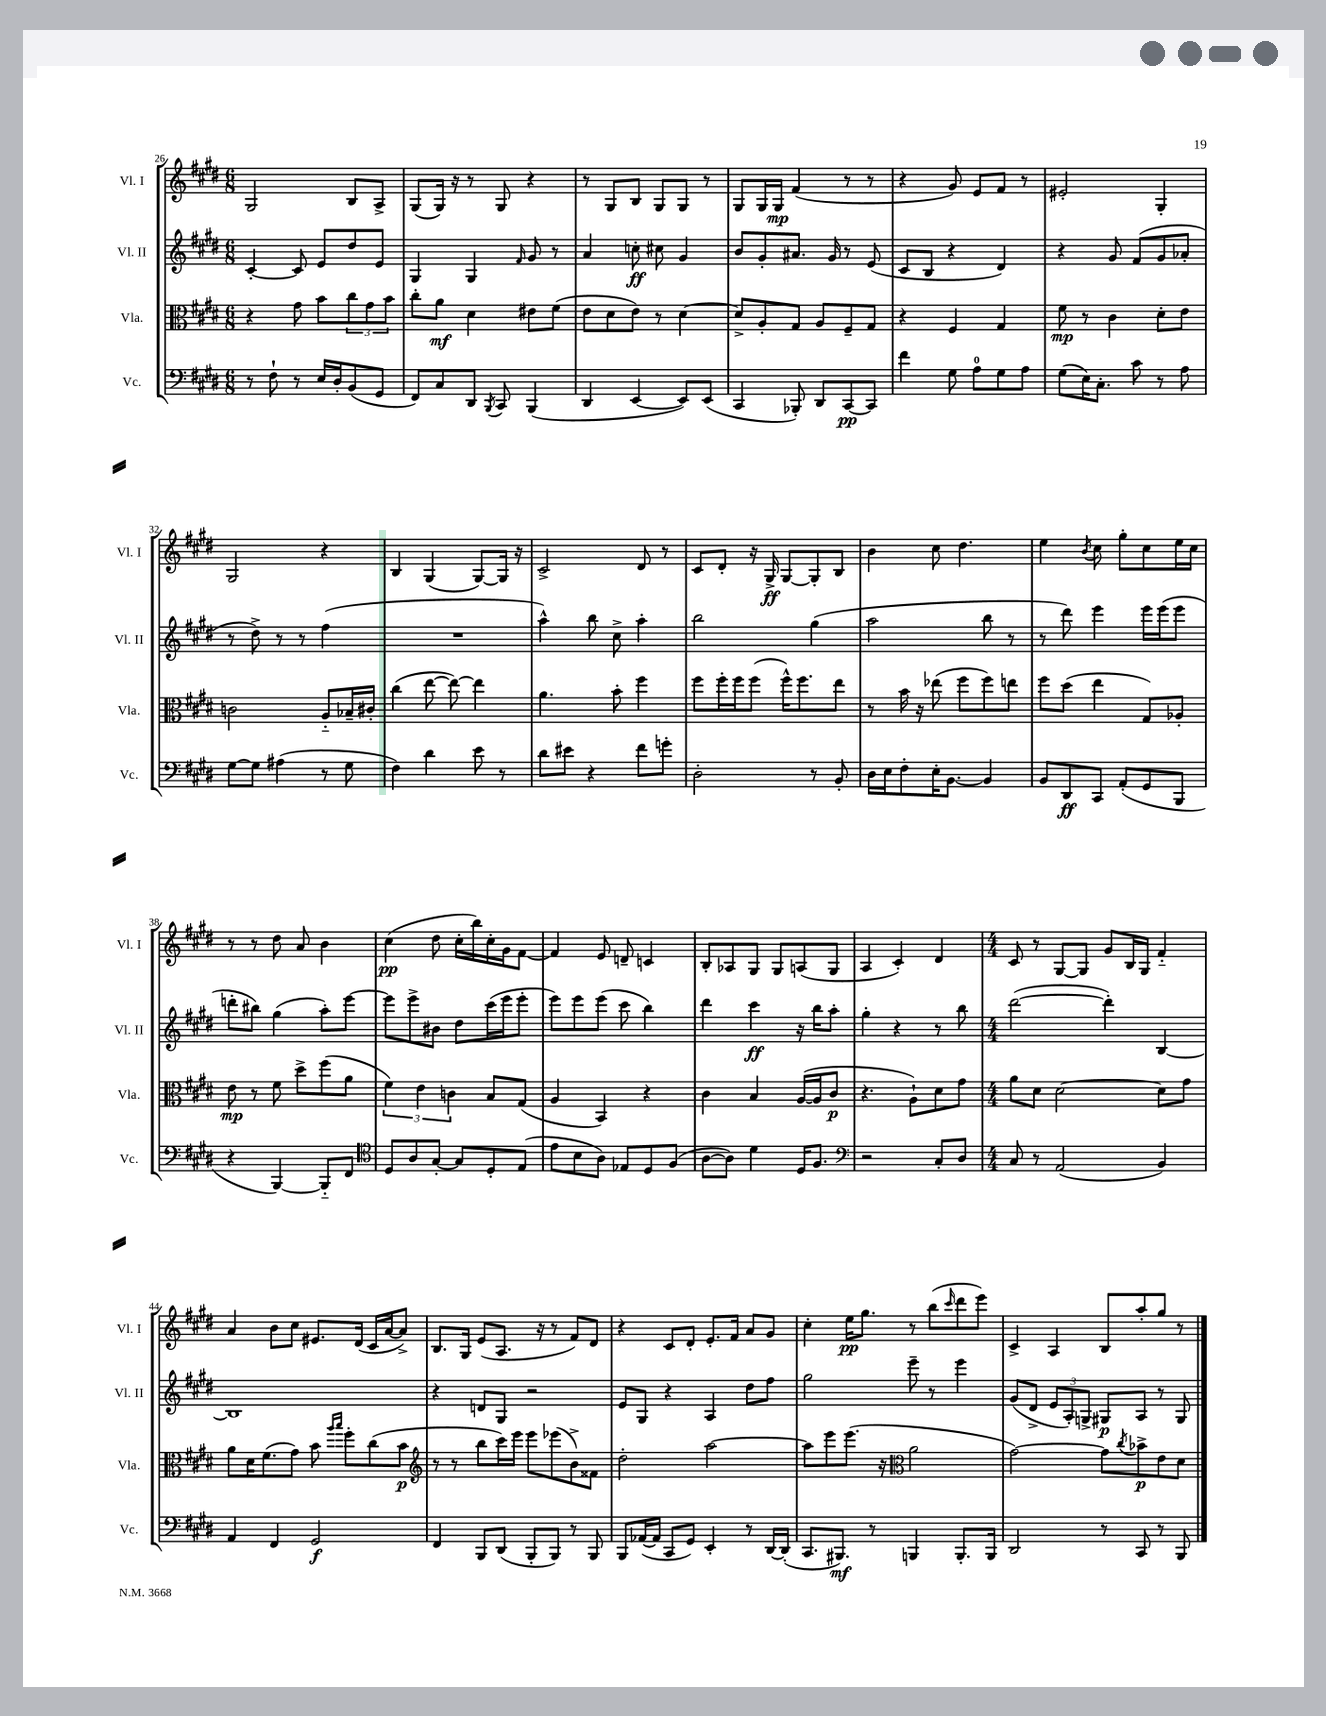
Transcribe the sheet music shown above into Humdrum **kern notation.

**kern	**dynam	**kern	**dynam	**kern	**dynam	**kern	**dynam
*part4	*part4	*part3	*part3	*part2	*part2	*part1	*part1
*staff4	*staff4	*staff3	*staff3	*staff2	*staff2	*staff1	*staff1
*I"Vc.	*	*I"Vla.	*	*I"Vl. II	*	*I"Vl. I	*
*I'Vc.	*	*I'Vla.	*	*I'Vl. II	*	*I'Vl. I	*
*clefF4	*	*clefC3	*	*clefG2	*	*clefG2	*
*k[f#c#g#d#]	*	*k[f#c#g#d#]	*	*k[f#c#g#d#]	*	*k[f#c#g#d#]	*
*M6/8	*	*M6/8	*	*M6/8	*	*M6/8	*
=26	=26	=26	=26	=26	=26	=26	=26
8r	.	4r	.	[4c#'/	.	2G#/	.
8F#`\	.	.	.	.	.	.	.
8r	.	8g#\	.	8c#/]	.	.	.
16E/LL	.	8b\L	.	8e/L	.	.	.
16D#'/J	.	.	.	.	.	.	.
(8BB/	.	12cc#\	.	8dd#/	.	8B/L	.
.	.	12g#\	.	.	.	.	.
8GG#/J	.	.	.	8e/J	.	8A^/J	.
.	.	12b\J	.	.	.	.	.
=27	=27	=27	=27	=27	=27	=27	=27
8FF#/L)	.	8cc#'\L	.	4G#/	.	(8G#/L	.
8C#/	.	8a\J	mf	.	.	16G#/Jk)	.
.	.	.	.	.	.	16r	.
8DD#/J	.	4d#\	.	4G#/	.	8r	.
8qBBB/	.	.	.	.	.	.	.
8CC#/	.	.	.	.	.	8G#/	.
.	.	.	.	16qqf#/	.	.	.
(4BBB/	.	8e#X\L	.	8g#/	.	4r	.
.	.	(8f#\J	.	8r	.	.	.
=28	=28	=28	=28	=28	=28	=28	=28
4DD#/	.	8e\L	.	4a/	.	8r	.
.	.	8d#\	.	.	.	8G#/L	.
[4EE/	.	8e\J)	.	8ccn'\	ff	8B/J	.
.	.	8r	.	8cc#X\	.	8G#/L	.
8EE/L])	.	[4d#\	.	4g#/	.	8G#/J	.
(8EE/J	.	.	.	.	.	8r	.
=29	=29	=29	=29	=29	=29	=29	=29
4CC#/	.	8d#^/L]	.	8b/L	.	8G#/L	.
.	.	8A'/	.	8g#'/	.	16G#/L	.
.	.	.	.	.	.	16G#/JJ	mp
8BBB-X'/)	.	8G#/J	.	8.a#X/J	.	(4f#/	.
8DD#/L	.	8A/L	.	.	.	.	.
.	.	.	.	16g#/	.	.	.
[8CC#/	pp	8F#~/	.	8r	.	8r	.
8CC#/J]	.	8G#/J	.	(8e/	.	8r	.
=30	=30	=30	=30	=30	=30	=30	=30
4f#\	.	4r	.	8c#/L	.	4r	.
.	.	.	.	8B/J	.	.	.
8G#\	.	4F#/	.	4r	.	8g#/)	.
8A\L	.	.	.	.	.	8e/L	.
8G#\	.	4G#/	.	4d#/)	.	8f#/J	.
8A\J	.	.	.	.	.	8r	.
=31	=31	=31	=31	=31	=31	=31	=31
(8G#\L	.	8f#\	mp	4r	.	2e#X'/	.
16E\K)	.	8r	.	.	.	.	.
8.C#'\J	.	.	.	.	.	.	.
.	.	4c#\	.	8g#/	.	.	.
8c#\	.	.	.	(8f#/L	.	.	.
8r	.	8d#'\L	.	8g#/	.	4G#'/	.
8A\	.	8e\J	.	8a-X'/J	.	.	.
!!LO:LB:g=z
=32	=32	=32	=32	=32	=32	=32	=32
[8G#\L	.	2cn\	.	8r	.	2G#/	.
8G#\J]	.	.	.	8dd#^\)	.	.	.
(4A#X\	.	.	.	8r	.	.	.
.	.	.	.	8r	.	.	.
8r	.	8A/L	.	(4ff#\	.	4r	.
8G#\	.	16B-X~/L	.	.	.	.	.
.	.	16c#X'/JJ	.	.	.	.	.
=33	=33	=33	=33	=33	=33	=33	=33
4F#\)	.	(4cc#\	.	2.r	.	4B/	.
4d#\	.	[8ee\	.	.	.	(4G#/	.
.	.	8ee\_)	.	.	.	.	.
8e\	.	4ee\]	.	.	.	[8G#/L)	.
8r	.	.	.	.	.	16G#/Jk]	.
.	.	.	.	.	.	16r	.
=34	=34	=34	=34	=34	=34	=34	=34
8d#\L	.	4.a\	.	4aa^^\)	.	2c#^/	.
8e#X\J	.	.	.	.	.	.	.
4r	.	.	.	8bb\	.	.	.
.	.	8b'\	.	8cc#^\	.	.	.
8f#\L	.	4ff#\	.	4aa'\	.	8d#/	.
8gn'\J	.	.	.	.	.	8r	.
=35	=35	=35	=35	=35	=35	=35	=35
2D#'\	.	8ff#\L	.	2bb\	.	8c#/L	.
.	.	16ff#'\L	.	.	.	8d#'/J	.
.	.	16ff#\J	.	.	.	.	.
.	.	(8ff#\J	.	.	.	16r	.
.	.	.	.	.	.	16G#^/	ff
.	.	16ff#^^\KL)	.	.	.	[8G#/L	.
.	.	8.ff#\	.	.	.	.	.
8r	.	.	.	(4gg#\	.	8G#'/]	.
8BB'/	.	8ee\J	.	.	.	8B/J	.
=36	=36	=36	=36	=36	=36	=36	=36
16D#\LL	.	8r	.	2aa\	.	4b\	.
16E\J	.	.	.	.	.	.	.
8F#'\	.	16b\	.	.	.	.	.
.	.	16r	.	.	.	.	.
16E'\K	.	(8ee-X\	.	.	.	8cc#\	.
[8.BB\J	.	.	.	.	.	.	.
.	.	8ff#\L	.	.	.	4.dd#\	.
4BB/]	.	8ff#\)	.	8bb\	.	.	.
.	.	8een\J	.	8r	.	.	.
=37	=37	=37	=37	=37	=37	=37	=37
8BB/L	.	8ff#\L	.	8r	.	4ee\	.
8DD#/	ff	(8dd#\J	.	8ddd#\)	.	.	.
.	.	.	.	.	.	8qb/	.
8CC#/J	.	4ee\	.	4eee\	.	8cc#\	.
(8AA'/L	.	.	.	.	.	8gg#'\L	.
8GG#/	.	8G#/L)	.	16eee\LL	.	8cc#\	.
.	.	.	.	(16eee\J	.	.	.
8BBB/J	.	8A-X'/J	.	8eee\J	.	16ee\L	.
.	.	.	.	.	.	16cc#\JJ	.
!!LO:LB:g=z
=38	=38	=38	=38	=38	=38	=38	=38
4r	.	8e\	mp	8dddn'\L	.	8r	.
.	.	8r	.	8bb#X\J)	.	8r	.
[4BBB/)	.	8f#\	.	(4gg#\	.	8dd#\	.
.	.	8dd#^\L	.	.	.	8a/	.
8BBB/L]	.	(8ff#\	.	8aa'\L)	.	4b\	.
8FF#/J	.	8a\J	.	[8eee\J	.	.	.
=39	=39	=39	=39	=39	=39	=39	=39
*clefC4	*	*	*	*	*	*	*
8D#/L	.	6f#\)	.	8eee\L]	.	(4cc#\	pp
8A/	.	.	.	8eee^\	.	.	.
.	.	6e\	.	.	.	.	.
[8G#'/J	.	.	.	8b#X\J	.	8dd#\	.
.	.	6cn\	.	.	.	.	.
8G#/L]	.	.	.	8dd#\L	.	16cc#'\LL	.
.	.	.	.	.	.	16bb\)	.
8D#'/	.	8B/L	.	(16ccc#\L	.	16cc#'\	.
.	.	.	.	16eee\J	.	16g#\J	.
(8E/J	.	(8G#/J	.	8eee'\J	.	[8f#\J	.
=40	=40	=40	=40	=40	=40	=40	=40
8e\L	.	4A/	.	8eee\L)	.	4f#/]	.
8B\	.	.	.	8eee\	.	.	.
8A\J)	.	4BB/)	.	(8eee\J	.	8e/	.
8E-X/L	.	.	.	8ccc#\	.	8dn~/	.
8D#/	.	4r	.	4bb\)	.	4cn/	.
(8F#/J	.	.	.	.	.	.	.
=41	=41	=41	=41	=41	=41	=41	=41
[8A\L	.	4c#\	.	4ddd#\	.	8B'/L	.
8A\J])	.	.	.	.	.	8A-X/	.
4d#\	.	4B/	.	4ccc#\	ff	8G#/J	.
.	.	.	.	.	.	8G#/L	.
16D#/KL	.	([16A/LL	.	16r	.	(8An/	.
8.F#/J	.	16A/J]	.	16bb\KL	.	.	.
.	.	8c#/J	p	8aa'\J	.	8G#/J	.
=42	=42	=42	=42	=42	=42	=42	=42
*clefF4	*	*	*	*	*	*	*
2r	.	4.r	.	4gg#'\	.	4A/	.
.	.	.	.	4r	.	4c#'/)	.
.	.	8A`\L)	.	.	.	.	.
8C#'/L	.	8d#\	.	8r	.	4d#/	.
8D#/J	.	8g#\J	.	8bb\	.	.	.
=43	=43	=43	=43	=43	=43	=43	=43
*M4/4	*	*M4/4	*	*M4/4	*	*M4/4	*
8C#/	.	8a\L	.	([2ddd#\	.	8c#/	.
8r	.	8d#\J	.	.	.	8r	.
(2AA/	.	[2d#\	.	.	.	[8G#/L	.
.	.	.	.	.	.	8G#/J]	.
.	.	.	.	4ddd#'\])	.	8g#/L	.
.	.	.	.	.	.	16B/L	.
.	.	.	.	.	.	16G#/JJ	.
4BB/)	.	8d#\L]	.	[4B/	.	4f#/	.
.	.	8g#\J	.	.	.	.	.
!!LO:LB:g=z
=44	=44	=44	=44	=44	=44	=44	=44
4AA/	.	8a\L	.	1B]	.	4a/	.
.	.	16d#\K	.	.	.	.	.
.	.	(8.f#\	.	.	.	.	.
4FF#/	.	.	.	.	.	8b\L	.
.	.	8g#\J)	.	.	.	8cc#\J	.
2GG#/	f	8b\	.	.	.	8.e#X/L	.
.	.	16qqaa/LL	.	.	.	.	.
.	.	16qqbb/JJ	.	.	.	.	.
.	.	8ff#'\L	.	.	.	.	.
.	.	.	.	.	.	(16d#/Jk	.
.	.	(8cc#\	.	.	.	16c#/LL	.
.	.	.	.	.	.	[16a/J	.
.	.	8b\J	p	.	.	8a^/J])	.
=45	=45	=45	=45	=45	=45	=45	=45
*	*	*clefG2	*	*	*	*	*
4FF#/	.	8r	.	4r	.	8.B/L	.
.	.	8r	.	.	.	.	.
.	.	.	.	.	.	16G#/Jk	.
8BBB/L	.	8bb\L	.	8dn/L	.	(8e/L	.
(8DD#/J	.	16ccc#\L)	.	8G#/J	.	8.A/J	.
.	.	16eee\JJ	.	.	.	.	.
8BBB'/L	.	8eee\L	.	2r	.	.	.
.	.	.	.	.	.	16r	.
8BBB/J)	.	(8eee-X\	.	.	.	8r	.
8r	.	8b^\)	.	.	.	8f#/L)	.
8BBB/	.	8f##X\J	.	.	.	8d#/J	.
=46	=46	=46	=46	=46	=46	=46	=46
8BBB/L	.	2dd#'\	.	8e/L	.	4r	.
([16AA-X/L	.	.	.	8G#/J	.	.	.
16AA-/JJ]	.	.	.	.	.	.	.
8CC#/L	.	.	.	4r	.	8c#/L	.
8GG#/J)	.	.	.	.	.	8d#'/J	.
4EE'/	.	[2aa\	.	4A/	.	8.e'/L	.
.	.	.	.	.	.	16f#/Jk	.
8r	.	.	.	8dd#\L	.	8a/L	.
[16DD#/LL	.	.	.	8ff#\J	.	8g#/J	.
(16DD#'/JJ]	.	.	.	.	.	.	.
=47	=47	=47	=47	=47	=47	=47	=47
8.CC#/L	.	8aa\L]	.	2gg#\	.	4cc#'\	.
.	.	8eee\	.	.	.	.	.
8.BBB#X/J)	mf	.	.	.	.	.	.
.	.	(8.eee\J	.	.	.	16ee\KL	pp
.	.	.	.	.	.	8.gg#\J	.
8r	.	.	.	.	.	.	.
.	.	16r	.	.	.	.	.
*	*	*clefC3	*	*	*	*	*
4BBBn/	.	2a\	.	8eee~\	.	8r	.
.	.	.	.	8r	.	(8bb\L	.
.	.	.	.	.	.	16qqccc#/	.
8.BBB'/L	.	.	.	4eee\	.	8ddd#\	.
.	.	.	.	.	.	8eee\J)	.
16BBB/Jk	.	.	.	.	.	.	.
=48	=48	=48	=48	=48	=48	=48	=48
2DD#/	.	[2g#\)	.	(8g#/L	.	4c#^/	.
.	.	.	.	8d#^/J	.	.	.
.	.	.	.	12e/L	.	4A/	.
.	.	.	.	12A'/)	.	.	.
.	.	.	.	12Gn^/J	.	.	.
8r	.	8g#\L]	.	8G#X/L	p	8B/L	.
.	.	8qcc#/	.	.	.	.	.
8CC#/	.	8b-X^\	p	8A/J	.	8aa'/	.
8r	.	8e\	.	8r	.	8gg#/J	.
8BBB/	.	8d#\J	.	8G#/	.	8r	.
==	==	==	==	==	==	==	==
*-	*-	*-	*-	*-	*-	*-	*-
